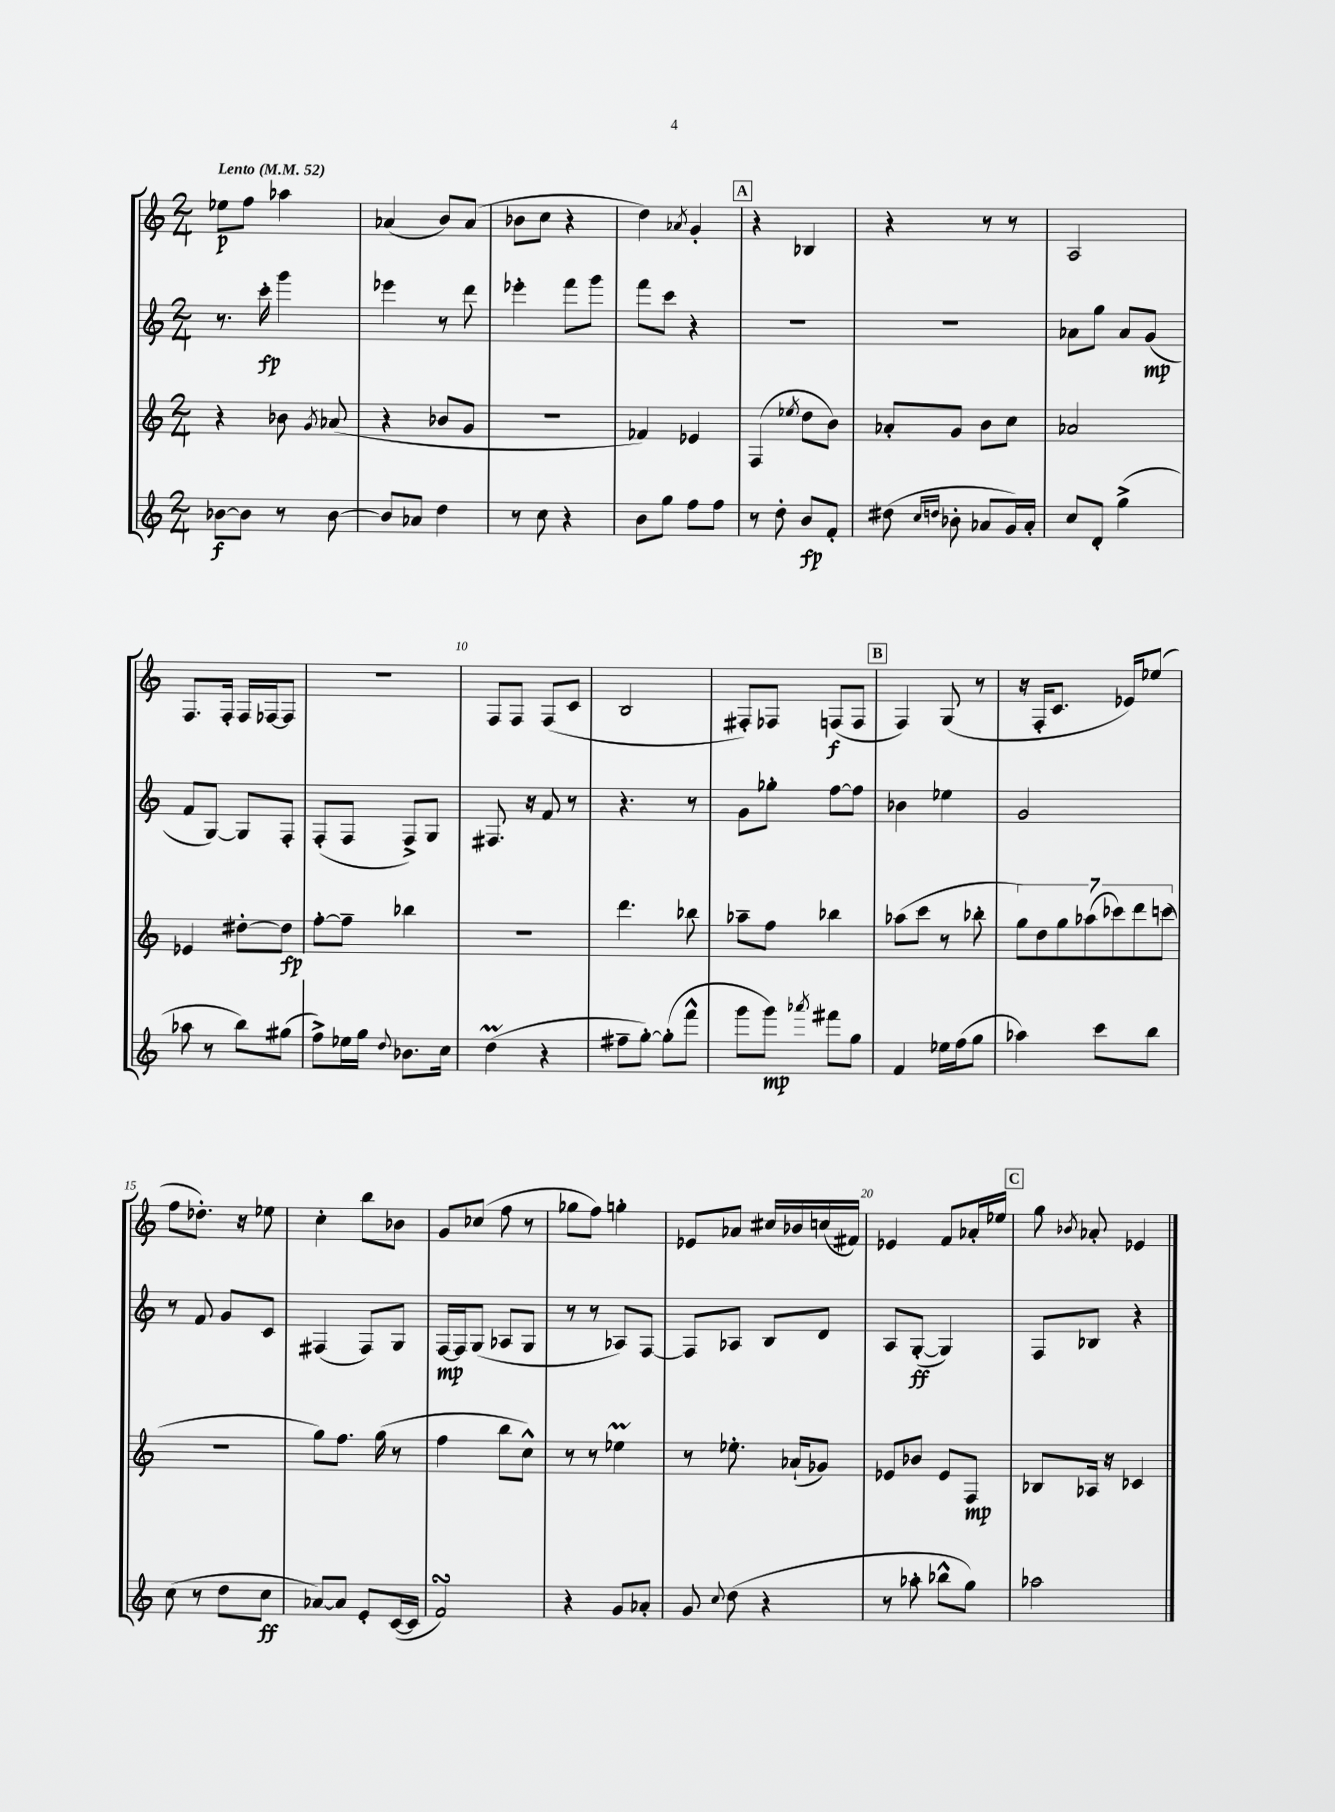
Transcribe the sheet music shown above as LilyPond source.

<<
\new StaffGroup <<
\new Staff = "s0" {
    \clef treble \key c \major \numericTimeSignature \time 2/4 \tempo "Lento" 4 = 52
    \autoBeamOff ees''8[\p f''8] aes''4 |
    aes'4( b'8[) aes'8]( |
    bes'8[ c''8] r4 |
    d''4) \acciaccatura { aes'8 } g'4-. |
    \mark \markup { \box "A" } r4 bes4 |
    r4 r8 r8 |
    a2 |
    f8.[ f16]-. f16[ fes16~ fes8] |
    r2 |
    f8[ f8] f8[( c'8] |
    b2 |
    fis8[-.) fes8] f8[\f( f8] |
    \mark \markup { \box "B" } f4) g8( r8 |
    r16 f16[-. c'8.] ees'16[) ees''8]( |
    f''8[ des''8.]-.) r16 ees''8 |
    c''4-. b''8[ bes'8] |
    g'8[ ces''8]( f''8 r8 |
    ges''8[ f''8]) g''4-. |
    ees'8[ aes'8] cis''16[ bes'16 c''16( fis'16]) |
    ees'4 f'8[ aes'16-. ees''16] |
    \mark \markup { \box "C" } g''8 \acciaccatura { bes'8 } aes'8-. ees'4 \bar "|." |
}
\new Staff = "s1" {
    \clef treble \key c \major \numericTimeSignature \time 2/4
    \autoBeamOff r8. c'''16-.\fp g'''4 |
    ees'''4 r8 d'''8 |
    ees'''4-. f'''8[ g'''8] |
    f'''8[ c'''8] r4 |
    \mark \markup { \box "A" } R2 |
    R2 |
    aes'8[ g''8] aes'8[ g'8]\mp( |
    f'8[ g8]~) g8[ f8]-. |
    f8[-.( f8] f8[->) g8] |
    fis8. r16 f'8 r8 |
    r4. r8 |
    g'8[ ges''8]-. f''8[~ f''8] |
    \mark \markup { \box "B" } bes'4 ees''4 |
    g'2 |
    r8 f'8 g'8[ c'8] |
    fis4( fis8[) g8] |
    f16[~\mp f16 g8]( aes8[ g8] |
    r8 r8 aes8[) f8]~ |
    f8[ aes8] b8[ d'8] |
    a8[ g8]~-.\ff( g4) |
    \mark \markup { \box "C" } f8[ bes8] r4 \bar "|." |
}
\new Staff = "s2" {
    \clef treble \key c \major \numericTimeSignature \time 2/4
    \autoBeamOff r4 bes'8 \acciaccatura { g'8 } aes'8( |
    r4 bes'8[ g'8] |
    r2 |
    fes'4) ees'4 |
    \mark \markup { \box "A" } f4( \acciaccatura { ees''8 } d''8[ b'8]) |
    aes'8[-. g'8] b'8[ c''8] |
    aes'2 |
    ees'4 dis''8[~-. dis''8]\fp |
    f''8[~-. f''8]-- bes''4 |
    r2 |
    d'''4. bes''8 |
    aes''8[-- f''8] bes''4 |
    \mark \markup { \box "B" } aes''8[( c'''8] r8 bes''8-. |
    \tuplet 7/4 { g''8[) d''8 g''8 aes''8( ces'''8) d'''8 c'''8]( } |
    R2 |
    g''8[) f''8.] g''16( r8 |
    f''4 b''8[ c''8]-^) |
    r8 r8 ees''4\prall |
    r8 ees''8.-. aes'16[-!( ges'8]) |
    ees'8[ bes'8] ees'8[ f8]\mp |
    \mark \markup { \box "C" } bes8[ aes16] r16 ces'4 \bar "|." |
}
\new Staff = "s3" {
    \clef treble \key c \major \numericTimeSignature \time 2/4
    \autoBeamOff bes'8[~\f bes'8] r8 bes'8~ |
    bes'8[ aes'8] d''4 |
    r8 c''8 r4 |
    b'8[ g''8] f''8[ f''8] |
    \mark \markup { \box "A" } r8 d''8-. b'8[\fp f'8]-. |
    dis''8( \grace { c''16[ d''16] } bes'8-. aes'8[ g'16) aes'16]-. |
    c''8[ d'8]-. g''4->( |
    aes''8 r8 b''8[) gis''8]( |
    f''8[->) ees''16 g''16] \appoggiatura { d''8 } bes'8.[ c''16] |
    d''4\prall( r4 |
    fis''8[-- g''8]~-.) g''8[-.( f'''8]-^ |
    g'''8[ g'''8]\mp) \acciaccatura { aes'''8 } fis'''8[ g''8] |
    \mark \markup { \box "B" } f'4 ees''16[ f''16( g''8] |
    aes''4) c'''8[ b''8] |
    c''8( r8 d''8[ c''8]\ff |
    aes'8[~) aes'8] e'8[-. c'16~( c'16] |
    f'2\turn) |
    r4 g'8[ aes'8]-. |
    g'8 \appoggiatura { c''8 } d''8( r4 |
    r8 aes''8-. bes''8[-^ g''8]) |
    \mark \markup { \box "C" } aes''2 \bar "|." |
}
>>
>>
\layout { \context { \Score \override BarNumber.break-visibility = ##(#f #t #t) barNumberVisibility = #(every-nth-bar-number-visible 5) } }
